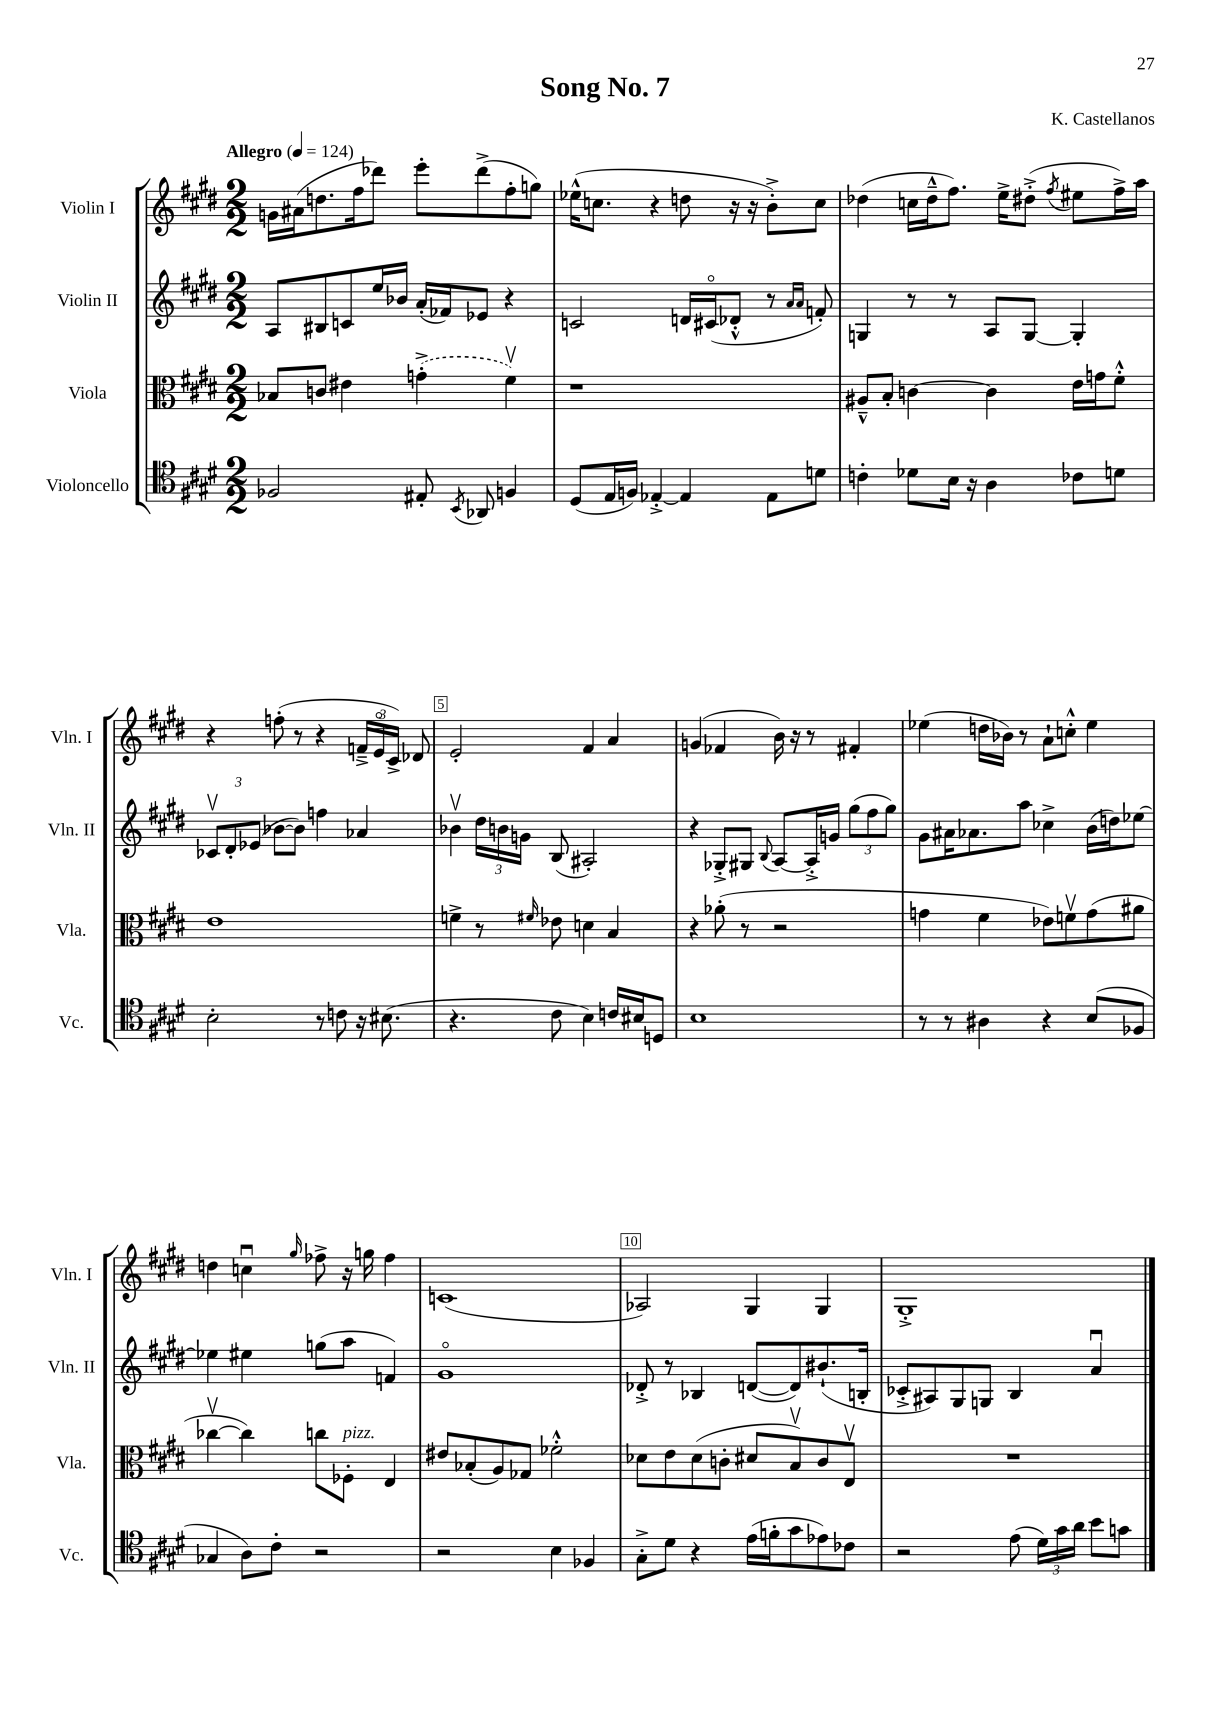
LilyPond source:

\header { title = "Song No. 7" composer = "K. Castellanos" }
<<
\new StaffGroup <<
\new Staff = "s0" \with { instrumentName = "Violin I" shortInstrumentName = "Vln. I" } {
    \clef treble \key e \major \numericTimeSignature \time 2/2 \tempo "Allegro" 4 = 124
    \autoBeamOff g'16[ ais'16( d''8. fis''16 des'''8]) e'''8[-. des'''8->( fis''8-. g''8]) |
    ees''16[-^( c''8.] r4 d''8 r16 r16 b'8[-.->) c''8] |
    des''4( c''16[ des''16---^ fis''8.]) e''16[-> dis''8]-.->( \acciaccatura { fis''8 } eis''8[ fis''16->) a''16] |
    r4 f''8-.( r8 r4 \tuplet 3/2 { f'16[---> e'16\flageolet cis'16]->) } des'8 |
    e'2-. fis'4 a'4 |
    g'4( fes'4 b'16) r16 r8 fis'4-. |
    ees''4( d''16[ bes'16]) r8 a'8[-! c''8]-.-^ ees''4 |
    d''4 c''4\downbow \grace { gis''16 } fes''8-> r16 g''16 fes''4 |
    c'1( |
    aes2) gis4 gis4 |
    gis1-.-> \bar "|." |
}
\new Staff = "s1" \with { instrumentName = "Violin II" shortInstrumentName = "Vln. II" } {
    \clef treble \key e \major \numericTimeSignature \time 2/2
    \autoBeamOff a8[ bis8 c'8 e''16 bes'16] a'16[-.( fes'16) ees'8] r4 |
    c'2 d'16[ cis'16\flageolet( des'8]-.-^ r8 \grace { a'16[ a'16] } f'8-.) |
    g4 r8 r8 a8[ g8]~ g4-. |
    \tuplet 3/2 { ces'8[\upbow dis'8-. ees'8]( } bes'8[~ bes'8]) f''4 aes'4 |
    bes'4\upbow \tuplet 3/2 { dis''16[ b'16 g'16] } b8( ais2-.) |
    r4 ges8[-.-> gis8] \appoggiatura { b8 } a8[~ a16-.-> g'16] \tuplet 3/2 { gis''8[( fis''8 gis''8]) } |
    gis'8[ ais'16 aes'8. a''8] ces''4-> b'16[( d''16) ees''8]~ |
    ees''4 eis''4 g''8[( a''8] f'4) |
    gis'1\flageolet |
    des'8-.-> r8 bes4 d'8[~( d'8) bis'8.-!( b16]-. |
    ces'8[-.-> ais8) gis8 g8] b4 a'4\downbow \bar "|." |
}
\new Staff = "s2" \with { instrumentName = "Viola" shortInstrumentName = "Vla." } {
    \clef alto \key e \major \numericTimeSignature \time 2/2
    \autoBeamOff bes8[ c'8] eis'4 \once \slurDashed g'4-.->( fis'4\upbow) |
    r1 |
    ais8[---^ b8]-. c'4~ c'4 e'16[ g'16 fis'8]-.-^ |
    e'1 |
    f'4-> r8 \grace { fis'16 } ees'8 d'4 b4 |
    r4 aes'8-.( r8 r2 |
    g'4 fis'4 ees'8[) f'8\upbow g'8( ais'8] |
    ces''4~\upbow ces''4) c''8[ fes8]-.^\markup { \italic "pizz." } e4 |
    eis'8[ bes8-.( a8) ges8] fes'2-.-^ |
    des'8[ e'8 des'8( c'8]-. dis'8[ b8\upbow) c'8 e8]\upbow |
    R1 \bar "|." |
}
\new Staff = "s3" \with { instrumentName = "Violoncello" shortInstrumentName = "Vc." } {
    \clef tenor \key e \major \numericTimeSignature \time 2/2
    \autoBeamOff fes2 eis8-. \acciaccatura { b,8 } aes,8 f4 |
    dis8[( e16 f16]) ees4~-.-> ees4 ees8[ d'8] |
    c'4-. des'8[ b16] r16 a4 ces'8[ d'8] |
    b2-. r8 c'8 r16 bis8.( |
    r4. cis'8 b4) c'16[ bis16 d8] |
    b1 |
    r8 r8 ais4 r4 b8[( fes8] |
    ges4 a8[) cis'8]-. r2 |
    r2 b4 fes4 |
    gis8[-.-> dis'8] r4 e'16[( f'16-. gis'8 ees'8) ces'8] |
    r2 e'8( \tuplet 3/2 { dis'16[) gis'16 a'16] } b'8[ g'8] \bar "|." |
}
>>
>>
\layout { \context { \Score \override BarNumber.break-visibility = ##(#f #t #t) barNumberVisibility = #(every-nth-bar-number-visible 5) \override BarNumber.stencil = #(make-stencil-boxer 0.1 0.3 ly:text-interface::print) } }
